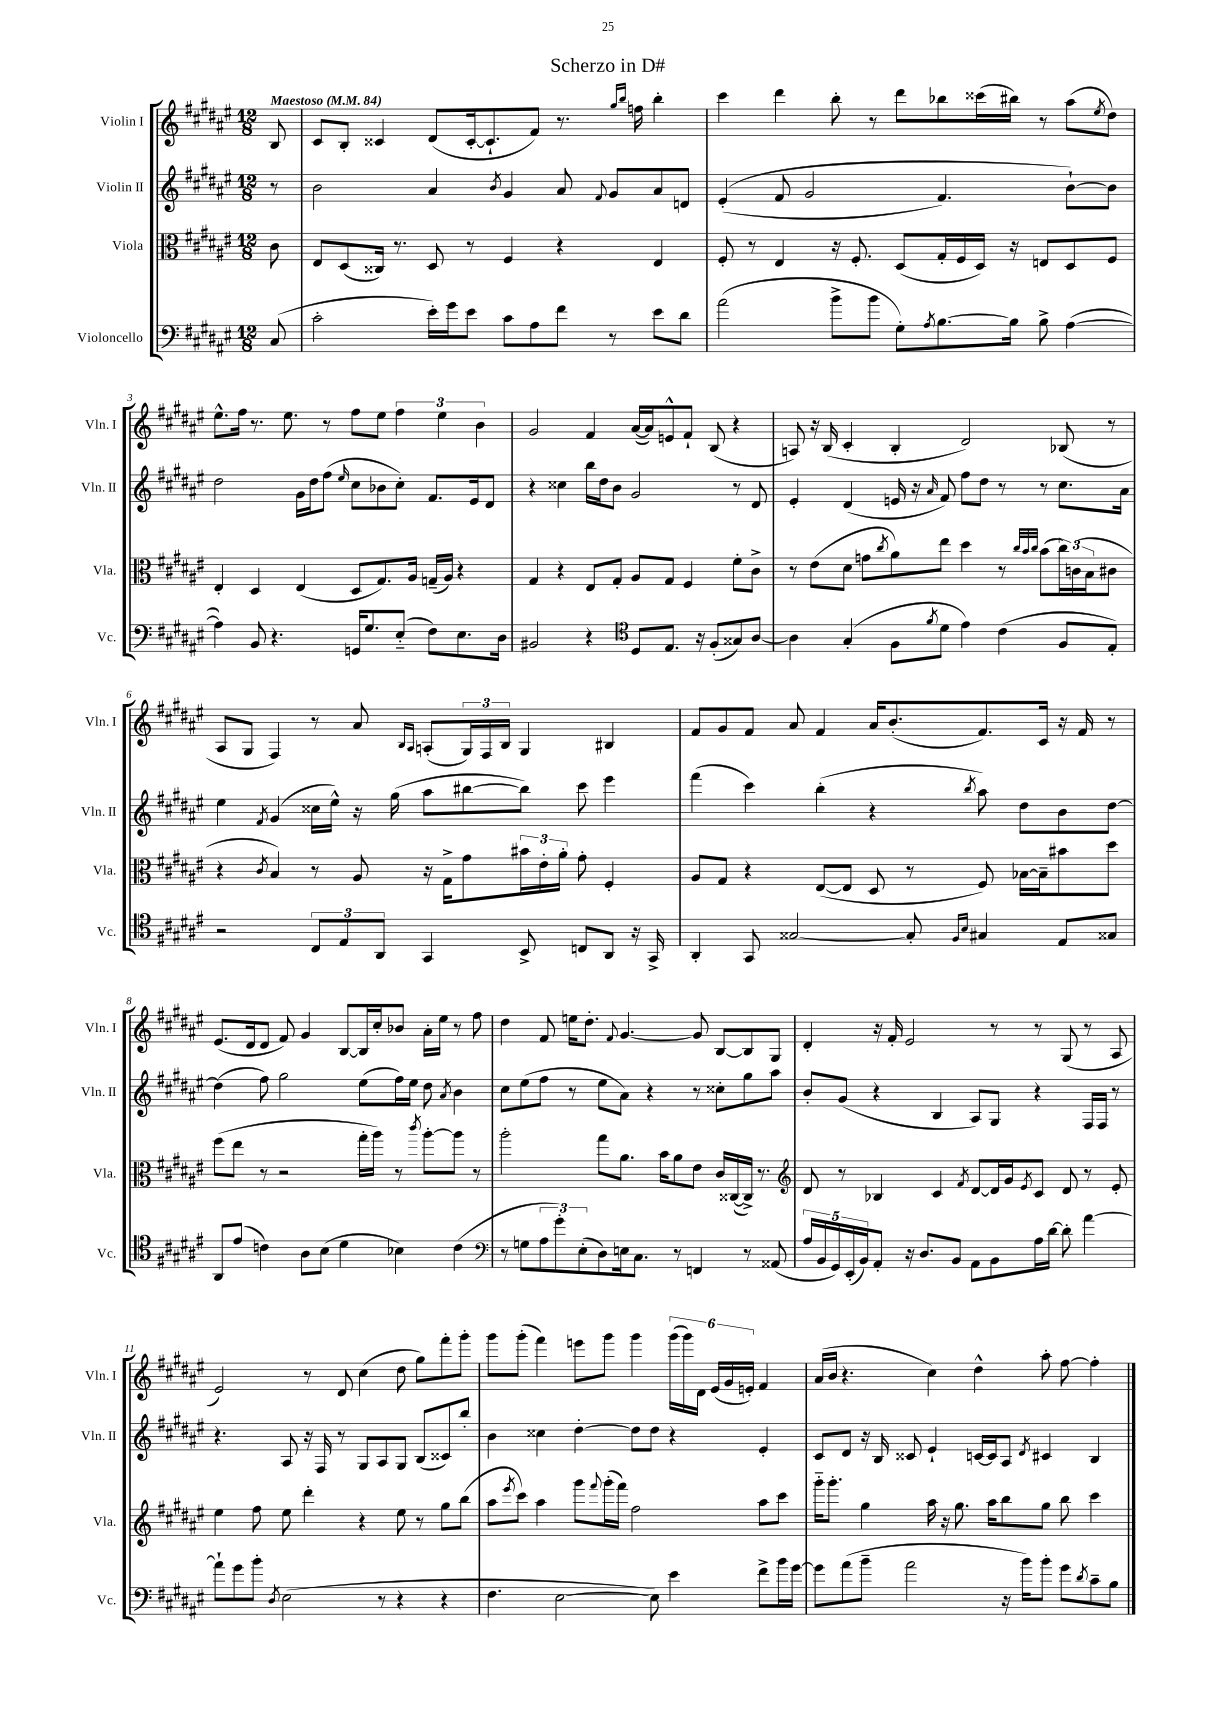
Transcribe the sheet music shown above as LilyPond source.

\header { title = "Scherzo in D#" }
<<
\new StaffGroup <<
\new Staff = "s0" \with { instrumentName = "Violin I" shortInstrumentName = "Vln. I" } {
    \clef treble \key fis \major \numericTimeSignature \time 12/8 \partial 8 \tempo "Maestoso" 4 = 84
    b8 |
    cis'8 b8-. cisis'4 dis'8( cisis'16~-. cisis'8.-! fis'8) r8. \grace { gis''16 b''16 } f''16 b''4-. |
    cis'''4 dis'''4 b''8-. r8 dis'''8 bes''8 cisis'''16( bis''16) r8 ais''8( \acciaccatura { eis''8 } dis''8) |
    eis''8.-^ fis''16 r8. eis''8. r8 fis''8 eis''8 \tuplet 3/2 { fis''4 eis''4 b'4 } |
    gis'2 fis'4 ais'16~( ais'16) e'8-^ fis'8-! b8( r4 |
    a8) r16 b16( cis'4-. b4-. dis'2) bes8( r8 |
    ais8 gis8 fis4) r8 ais'8 \grace { b16 ais16 } a8-.( \tuplet 3/2 { gis16) fis16 b16 } gis4 bis4 |
    fis'8 gis'8 fis'8 ais'8 fis'4 ais'16 b'8.-.( fis'8.) cis'16 r16 fis'16 r8 |
    eis'8.( dis'16 dis'8 fis'8) gis'4 b8~ b16 cis''16-. bes'8 ais'16-. eis''16 r8 fis''8 |
    dis''4 fis'8 e''16 dis''8.-. \appoggiatura { fis'8 } gis'4.~ gis'8 b8~ b8 gis8 |
    dis'4-. r16 fis'16-. eis'2 r8 r8 gis8( r8 ais8 |
    eis'2) r8 dis'8 cis''4( dis''8 gis''8) fis'''8-. gis'''8-. |
    gis'''8 gis'''8-.( fis'''4) e'''8 gis'''8 gis'''4 \tuplet 6/4 { gis'''16( gis'''16) dis'16 eis'16( gis'16 e'16-.) } fis'4 |
    ais'16( b'16 r4. cis''4) dis''4-^ ais''8-. fis''8~ fis''4-. \bar "|." |
}
\new Staff = "s1" \with { instrumentName = "Violin II" shortInstrumentName = "Vln. II" } {
    \clef treble \key fis \major \numericTimeSignature \time 12/8 \partial 8
    r8 |
    b'2 ais'4 \acciaccatura { b'8 } gis'4 ais'8 \appoggiatura { fis'8 } gis'8 ais'8 d'8 |
    eis'4-.(\( fis'8 gis'2 fis'4.) b'8~-!\) b'8 |
    dis''2 gis'16 dis''16 fis''8( \grace { eis''16 } cis''8 bes'8 cis''8-.) fis'8. eis'16 dis'8 |
    r4 cisis''4 b''16 dis''16 b'8 gis'2 r8 dis'8 |
    eis'4-. dis'4( e'16 r16 \grace { ais'16 } fis'8) fis''8 dis''8 r8 r8 cis''8. ais'16 |
    eis''4 \acciaccatura { fis'8 } gis'4( cisis''16 eis''16-^) r16 gis''16( ais''8 bis''8~ bis''8) cis'''8 eis'''4 |
    fis'''4( cis'''4) b''4-.( r4 \acciaccatura { b''8 } ais''8) dis''8 b'8 dis''8~ |
    dis''4( fis''8) gis''2 eis''8( fis''16) eis''16 dis''8 \acciaccatura { ais'8 } b'4 |
    cis''8 eis''8( fis''8 r8 eis''8 ais'8) r4 r8 cisis''8-. gis''8 ais''8 |
    b'8-. gis'8( r4 b4 ais8) gis8 r4 fis16 fis16 r8 |
    r4. ais8 r16 fis16 r8 gis8 ais8 gis8 b8( cisis'8) b''8-. |
    b'4 cisis''4 dis''4~-. dis''8 dis''8 r4 eis'4-. |
    cis'8 dis'8 r16 b16 cisis'8 eis'4-! c'16~ c'16 ais8 \acciaccatura { dis'8 } cis'4 b4 \bar "|." |
}
\new Staff = "s2" \with { instrumentName = "Viola" shortInstrumentName = "Vla." } {
    \clef alto \key fis \major \numericTimeSignature \time 12/8 \partial 8
    cis'8 |
    eis8 dis8( cisis16) r8. dis8 r8 fis4 r4 eis4 |
    fis8-. r8 eis4 r16 fis8.-. dis8( gis16-. fis16 dis16) r16 e8 dis8 fis8 |
    eis4-. dis4 eis4( dis8 gis8.) ais16 g16--( ais16) r4 |
    gis4 r4 eis8 gis8-. ais8 gis8 fis4 fis'8-. cis'8-> |
    r8 eis'8( dis'8 g'8 \acciaccatura { cis''8 } ais'8) eis''8 dis''4 r8 \grace { cis''32 b'32 cis''32 } b'8( \tuplet 3/2 { cis''16) c'16( b16 } cis'8 |
    r4 \acciaccatura { cis'8 } b4) r8 ais8 r16 gis16-> gis'8 \tuplet 3/2 { bis'16 eis'16-. ais'16-. } gis'8-. fis4-. |
    ais8 gis8 r4 eis8~( eis8 dis8 r8 fis8) bes16~ bes16-- bis'8 dis''8 |
    fis''8( eis''8 r8 r2 gis''16-. ais''16) r8 \acciaccatura { cis'''8 } ais''8~-. ais''8 r8 |
    ais''2-. gis''8 ais'8. b'16 ais'8 eis'8 cis'16 cisis16~( cisis16->) r8. |
    \clef treble dis'8 r8 bes4 cis'4 \acciaccatura { fis'8 } dis'8~ dis'16 gis'16 \acciaccatura { eis'8 } cis'8 dis'8 r8 eis'8-. |
    eis''4 fis''8 eis''8 dis'''4-. r4 eis''8 r8 gis''8 b''8( |
    ais''8 \acciaccatura { eis'''8 } cis'''8) ais''4 gis'''8 \appoggiatura { fis'''8 } gis'''16-.( fis'''16) fis''2 ais''8 cis'''8 |
    gis'''16-_ gis'''8.-. gis''4 ais''16 r16 gis''8. ais''16 b''8 gis''8 b''8 cis'''4 \bar "|." |
}
\new Staff = "s3" \with { instrumentName = "Violoncello" shortInstrumentName = "Vc." } {
    \clef bass \key fis \major \numericTimeSignature \time 12/8 \partial 8
    cis8( |
    cis'2-. eis'16-.) gis'16 eis'8 cis'8 ais8 fis'8 r8 eis'8 dis'8 |
    ais'2( b'8-> b'8 gis8-.) \acciaccatura { ais8 } b8.~ b16 b8-> ais4~( |
    ais4) b,8 r4. g,16 gis8. eis8-_( fis8) eis8. dis16 |
    bis,2 r4 \clef tenor dis8 eis8. r16 fis8-.( gisis8) ais8~ |
    ais4 gis4-.( fis8 \acciaccatura { fis'8 } dis'8 eis'4) cis'4( fis8 eis8-.) |
    r2 \tuplet 3/2 { cis8 eis8 ais,8 } gis,4 b,8-> c8 ais,8 r16 gis,16-> |
    ais,4-. gis,8 gisis2~ gisis8-. \grace { fis16 b16 } gis4 eis8 gisis8 |
    ais,8 eis'8( c'4) ais8 b8( dis'4 bes4) c'4( |
    \clef bass r8 g8 \tuplet 3/2 { ais8 gis'8-.) eis8-.( } dis8) e16 cis8. r8 f,4 r8 aisis,8( |
    \tuplet 5/4 { ais16 b,16 gis,16) eis,16-.( b,16) } ais,8-. r16 dis8. b,8 ais,8 b,8 ais16 dis'16~ dis'8-. ais'4~ |
    ais'8-! gis'8 b'8-. \acciaccatura { dis8 } eis2( r8 r4 r4 |
    fis4. eis2~ eis8) eis'4 fis'8-> b'16 gis'16~ |
    gis'8 ais'8( b'8-- ais'2 r16 b'16) b'8-. gis'8 \acciaccatura { dis'8 } cis'8-- b8 \bar "|." |
}
>>
>>
